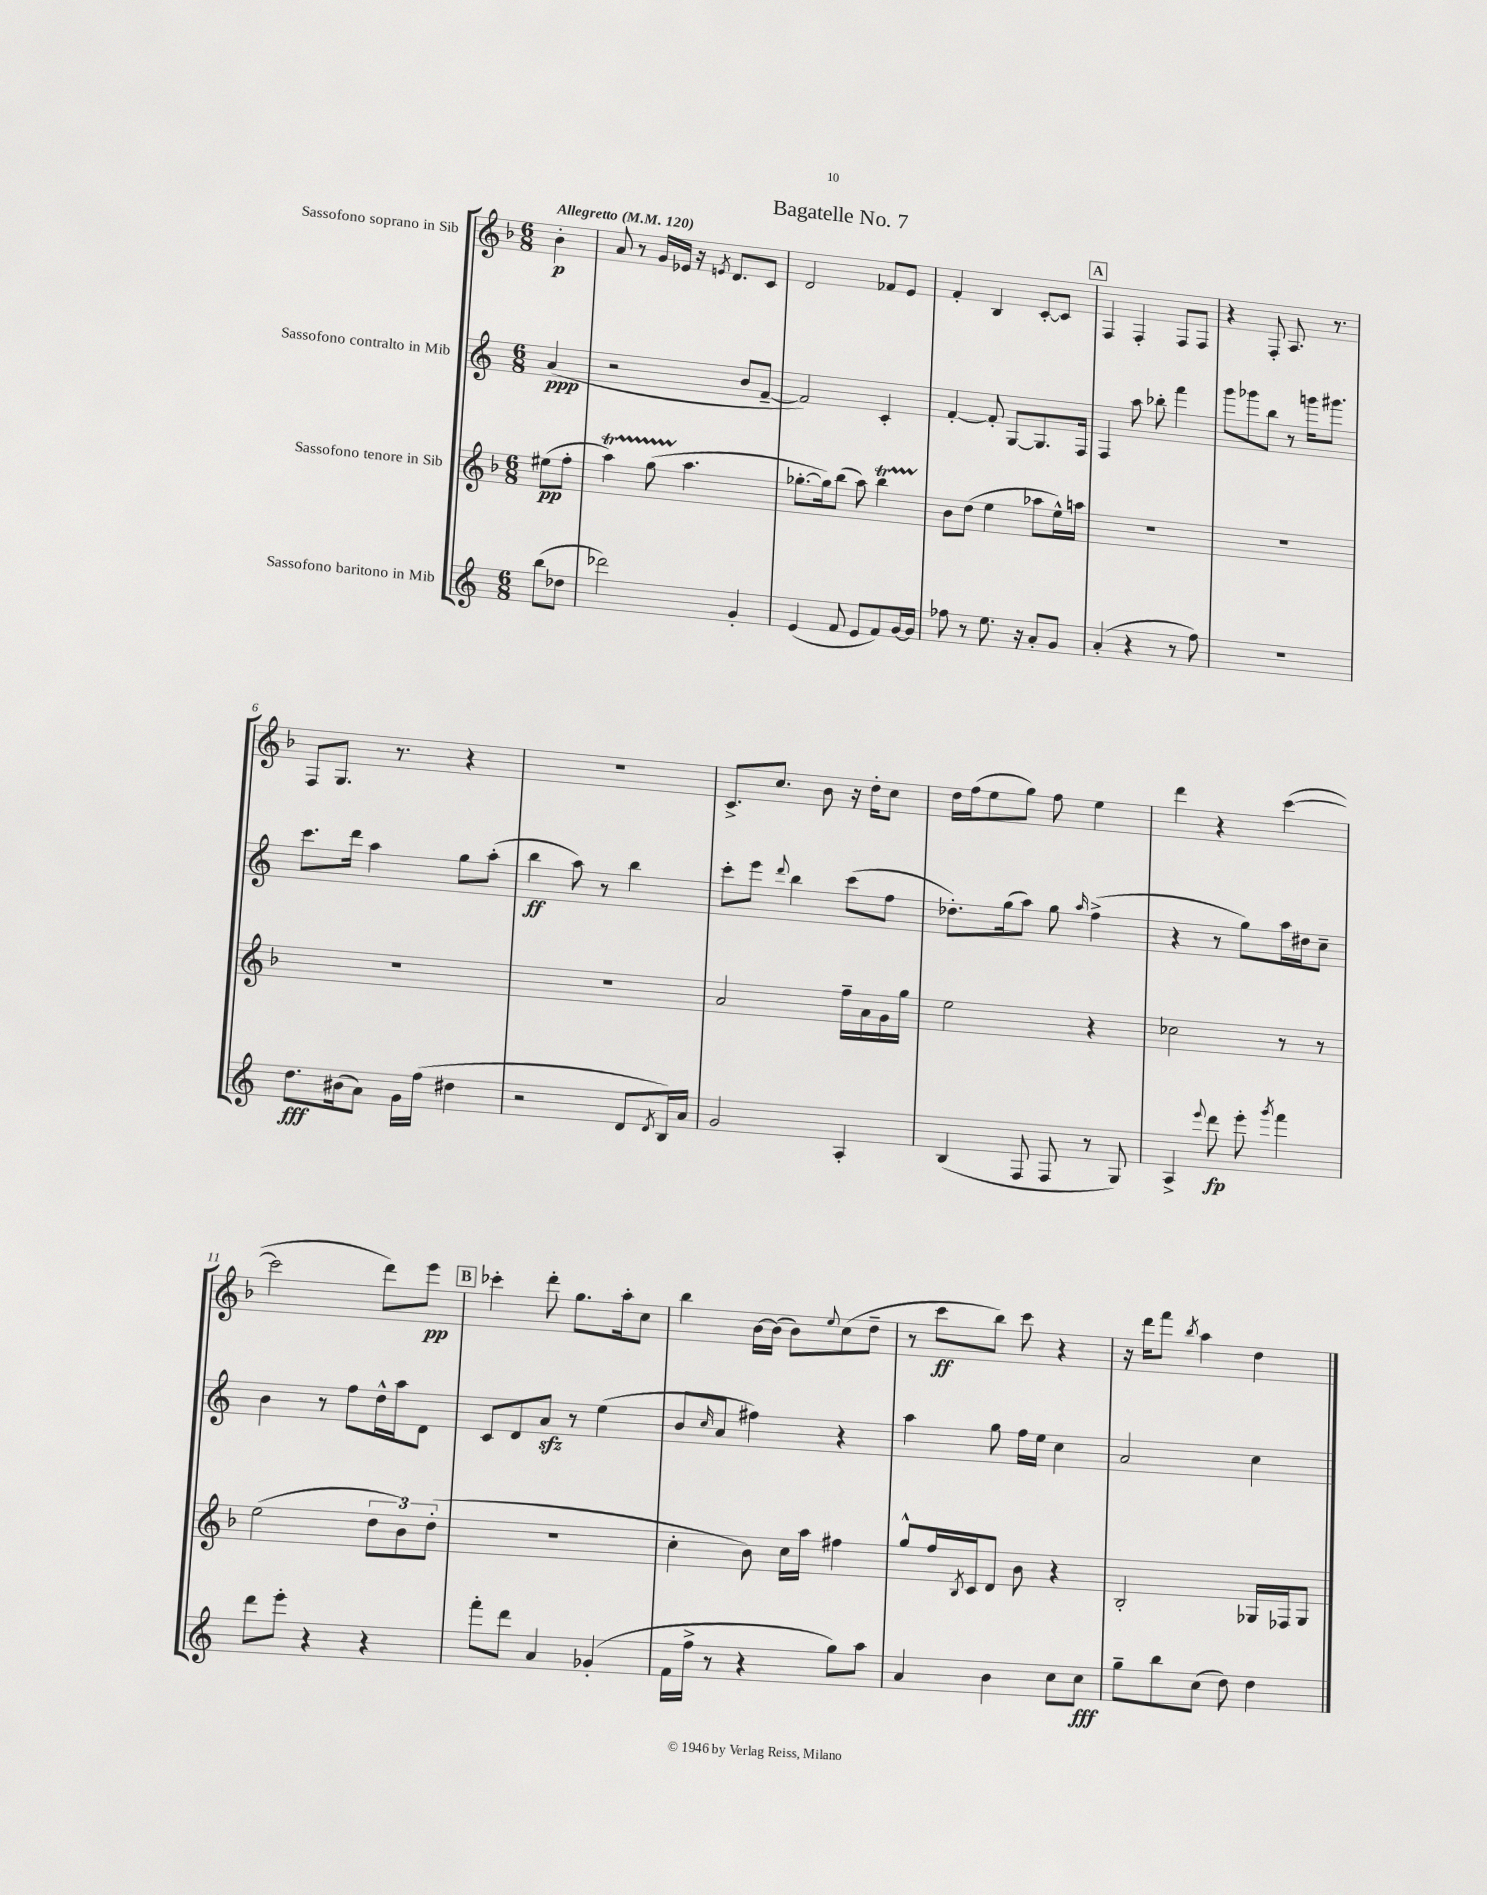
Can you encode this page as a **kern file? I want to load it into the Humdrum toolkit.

**kern	**dynam	**kern	**dynam	**kern	**dynam	**kern	**dynam
*part4	*part4	*part3	*part3	*part2	*part2	*part1	*part1
*staff4	*staff4	*staff3	*staff3	*staff2	*staff2	*staff1	*staff1
*I"Sassofono baritono in Mib	*	*I"Sassofono tenore in Sib	*	*I"Sassofono contralto in Mib	*	*I"Sassofono soprano in Sib	*
*clefG2	*	*clefG2	*	*clefG2	*	*clefG2	*
*k[]	*	*k[b-]	*	*k[]	*	*k[b-]	*
*M6/8	*	*M6/8	*	*M6/8	*	*M6/8	*
*MM120	*	*MM120	*	*MM120	*	*MM120	*
=	=	=	=	=	=	=	=
!	!	!	!	!	!	!LO:TX:a:B:t=Allegretto	!
(8bb\L	.	(8ee#X\L	pp	(4a/	ppp	4b-'\	p
8dd-X\J	.	8ff'\J	.	.	.	.	.
=1	=1	=1	=1	=1	=1	=1	=1
2ddd-X\)	.	4aat\)	.	2r	.	8a/	.
.	.	.	.	.	.	8r	.
.	.	(8ggTTT\	.	.	.	16g/LL	.
.	.	.	.	.	.	16e-X/JJ	.
.	.	4.aa\	.	.	.	16r	.
.	.	.	.	.	.	8qen/	.
.	.	.	.	.	.	8.d/L	.
4g'/	.	.	.	8b/L	.	.	.
.	.	.	.	[8f~/J	.	8c/J	.
=2	=2	=2	=2	=2	=2	=2	=2
(4e/	.	[8.gg-X'\L	.	2f/])	.	2d/	.
.	.	16gg-\k])	.	.	.	.	.
8f/	.	(8bb-\J	.	.	.	.	.
8e/L	.	8aa\)	.	.	.	.	.
8f/)	.	4bb-T\	.	4c'/	.	8f-X/L	.
[16g/L	.	.	.	.	.	8e/J	.
16g/JJ]	.	.	.	.	.	.	.
=3	=3	=3	=3	=3	=3	=3	=3
8ff-X\	.	8b-\L	.	[4f'/	.	4f'/	.
8r	.	(8dd\J	.	.	.	.	.
8.ee\	.	4ee\	.	8f'/]	.	4B-/	.
.	.	.	.	[8G/L	.	.	.
16r	.	.	.	.	.	.	.
8a'/L	.	8aa-X\L	.	8.G/]	.	[8c'/L	.
8g/J	.	16ee^^\L)	.	.	.	8c/J]	.
.	.	16aan\JJ	.	16F/Jk	.	.	.
!!LO:REH:place=s1:t=A
=4	=4	=4	=4	=4	=4	=4	=4
(4a'/	.	2.r	.	4F/	.	4F/	.
4r	.	.	.	8aa\	.	4F'/	.
.	.	.	.	8bb-X'\	.	.	.
8r	.	.	.	4fff\	.	8F/L	.
8ff\)	.	.	.	.	.	8F/J	.
=5	=5	=5	=5	=5	=5	=5	=5
2.r	.	2.r	.	8ggg\L	.	4r	.
.	.	.	.	8ggg-X\	.	.	.
.	.	.	.	8bb\J	.	8F'/	.
.	.	.	.	8r	.	8.A/	.
.	.	.	.	16gggn\KL	.	.	.
.	.	.	.	8.ggg#X\J	.	8.r	.
!!LO:LB:g=z
=6	=6	=6	=6	=6	=6	=6	=6
8.dd\L	fff	2.r	.	8.ccc\L	.	8F/L	.
.	.	.	.	.	.	8.G/J	.
(16b#X\k	.	.	.	16ddd\Jk	.	.	.
8a\J)	.	.	.	4aa\	.	.	.
.	.	.	.	.	.	8.r	.
16g\LL	.	.	.	.	.	.	.
(16ff\JJ	.	.	.	.	.	.	.
4dd#X\	.	.	.	8gg\L	.	4r	.
.	.	.	.	(8aa'\J	.	.	.
=7	=7	=7	=7	=7	=7	=7	=7
2r	.	2.r	.	4bb\	ff	2.r	.
.	.	.	.	8aa\)	.	.	.
.	.	.	.	8r	.	.	.
8d/L	.	.	.	4bb\	.	.	.
8qd/	.	.	.	.	.	.	.
16B/L)	.	.	.	.	.	.	.
16a/JJ	.	.	.	.	.	.	.
=8	=8	=8	=8	=8	=8	=8	=8
2g/	.	2a/	.	8ccc'\L	.	8.c^/L	.
.	.	.	.	8eee\J	.	.	.
.	.	.	.	.	.	8.cc/J	.
.	.	.	.	8qqddd/	.	.	.
.	.	.	.	4bb\	.	.	.
.	.	.	.	.	.	8b-\	.
4A'/	.	16ff~\LL	.	(8ccc\L	.	16r	.
.	.	16a\	.	.	.	16dd'\KL	.
.	.	16g\	.	8ff\J	.	8cc\J	.
.	.	16gg\JJ	.	.	.	.	.
=9	=9	=9	=9	=9	=9	=9	=9
(4B/	.	2ee\	.	8.dd-X'\L)	.	16dd\LL	.
.	.	.	.	.	.	(16ff\J	.
.	.	.	.	.	.	8ee\	.
.	.	.	.	(16gg\k	.	.	.
8F/	.	.	.	8aa\J)	.	8gg\J)	.
8F/	.	.	.	8gg\	.	8ff\	.
.	.	.	.	16qqaa/	.	.	.
8r	.	4r	.	(4ff^\	.	4ee\	.
8G/)	.	.	.	.	.	.	.
=10	=10	=10	=10	=10	=10	=10	=10
4A^/	.	2cc-X\	.	4r	.	4ddd\	.
8qqeee/	.	.	.	.	.	.	.
8ddd\	fp	.	.	8r	.	4r	.
8eee'\	.	.	.	8gg\L)	.	.	.
8qggg/	.	.	.	.	.	.	.
4fff\	.	8r	.	16aa\L	.	([4ccc\	.
.	.	.	.	16dd#X\J	.	.	.
.	.	8r	.	8cc~\J	.	.	.
!!LO:LB:g=z
=11	=11	=11	=11	=11	=11	=11	=11
8ddd\L	.	(2ee\	.	4b\	.	2ccc\]	.
8eee'\J	.	.	.	.	.	.	.
4r	.	.	.	8r	.	.	.
.	.	.	.	8ff\L	.	.	.
4r	.	12dd\L	.	16dd^^\L	.	8ddd\L)	.
.	.	.	.	16aa\J	.	.	.
.	.	12b-\)	.	.	.	.	.
.	.	.	.	8d\J	.	8eee\J	pp
.	.	(12dd'\J	.	.	.	.	.
!!LO:REH:place=s1:t=B
=12	=12	=12	=12	=12	=12	=12	=12
8fff'\L	.	2.r	.	8c/L	.	4ccc-X'\	.
8ddd\J	.	.	.	8d/	.	.	.
4a/	.	.	.	8azz/J	.	8ddd'\	.
.	.	.	.	8r	.	8.gg\L	.
(4g-X'/	.	.	.	(4ee\	.	.	.
.	.	.	.	.	.	16aa'\k	.
.	.	.	.	.	.	8cc\J	.
=13	=13	=13	=13	=13	=13	=13	=13
16f\LL	.	4cc'\	.	8b/L	.	4bb-\	.
16ff^\JJ	.	.	.	.	.	.	.
.	.	.	.	16qqcc/	.	.	.
8r	.	.	.	8a/J	.	.	.
4r	.	8b-\)	.	4ff#X\)	.	[16b-\LL	.
.	.	.	.	.	.	(16b-\JJ]	.
.	.	16cc\LL	.	.	.	8b-\L)	.
.	.	16aa\JJ	.	.	.	.	.
.	.	.	.	.	.	8qqee/	.
8gg\L)	.	4ff#X\	.	4r	.	(8cc\	.
8aa\J	.	.	.	.	.	8dd~\J	.
=14	=14	=14	=14	=14	=14	=14	=14
4a/	.	8gg^^/L	.	4aa\	.	8r	.
.	.	16ff/L	.	.	.	8ccc\L	ff
.	.	8qB-/	.	.	.	.	.
.	.	16c/J	.	.	.	.	.
4b\	.	8d/J	.	8gg\	.	8bb-\J)	.
.	.	8b-\	.	16ff\LL	.	8ccc\	.
.	.	.	.	16ee\JJ	.	.	.
8cc\L	.	4r	.	4cc\	.	4r	.
8cc\J	fff	.	.	.	.	.	.
=15	=15	=15	=15	=15	=15	=15	=15
8gg~\L	.	2B-'/	.	2a/	.	16r	.
.	.	.	.	.	.	16ddd\KL	.
8bb\	.	.	.	.	.	8fff\J	.
.	.	.	.	.	.	8qbb-/	.
(8cc\J	.	.	.	.	.	4aa\	.
8dd\)	.	.	.	.	.	.	.
4dd\	.	16G-X/LL	.	4cc\	.	4dd\	.
.	.	16F-X/J	.	.	.	.	.
.	.	8G-/J	.	.	.	.	.
==	==	==	==	==	==	==	==
*-	*-	*-	*-	*-	*-	*-	*-
